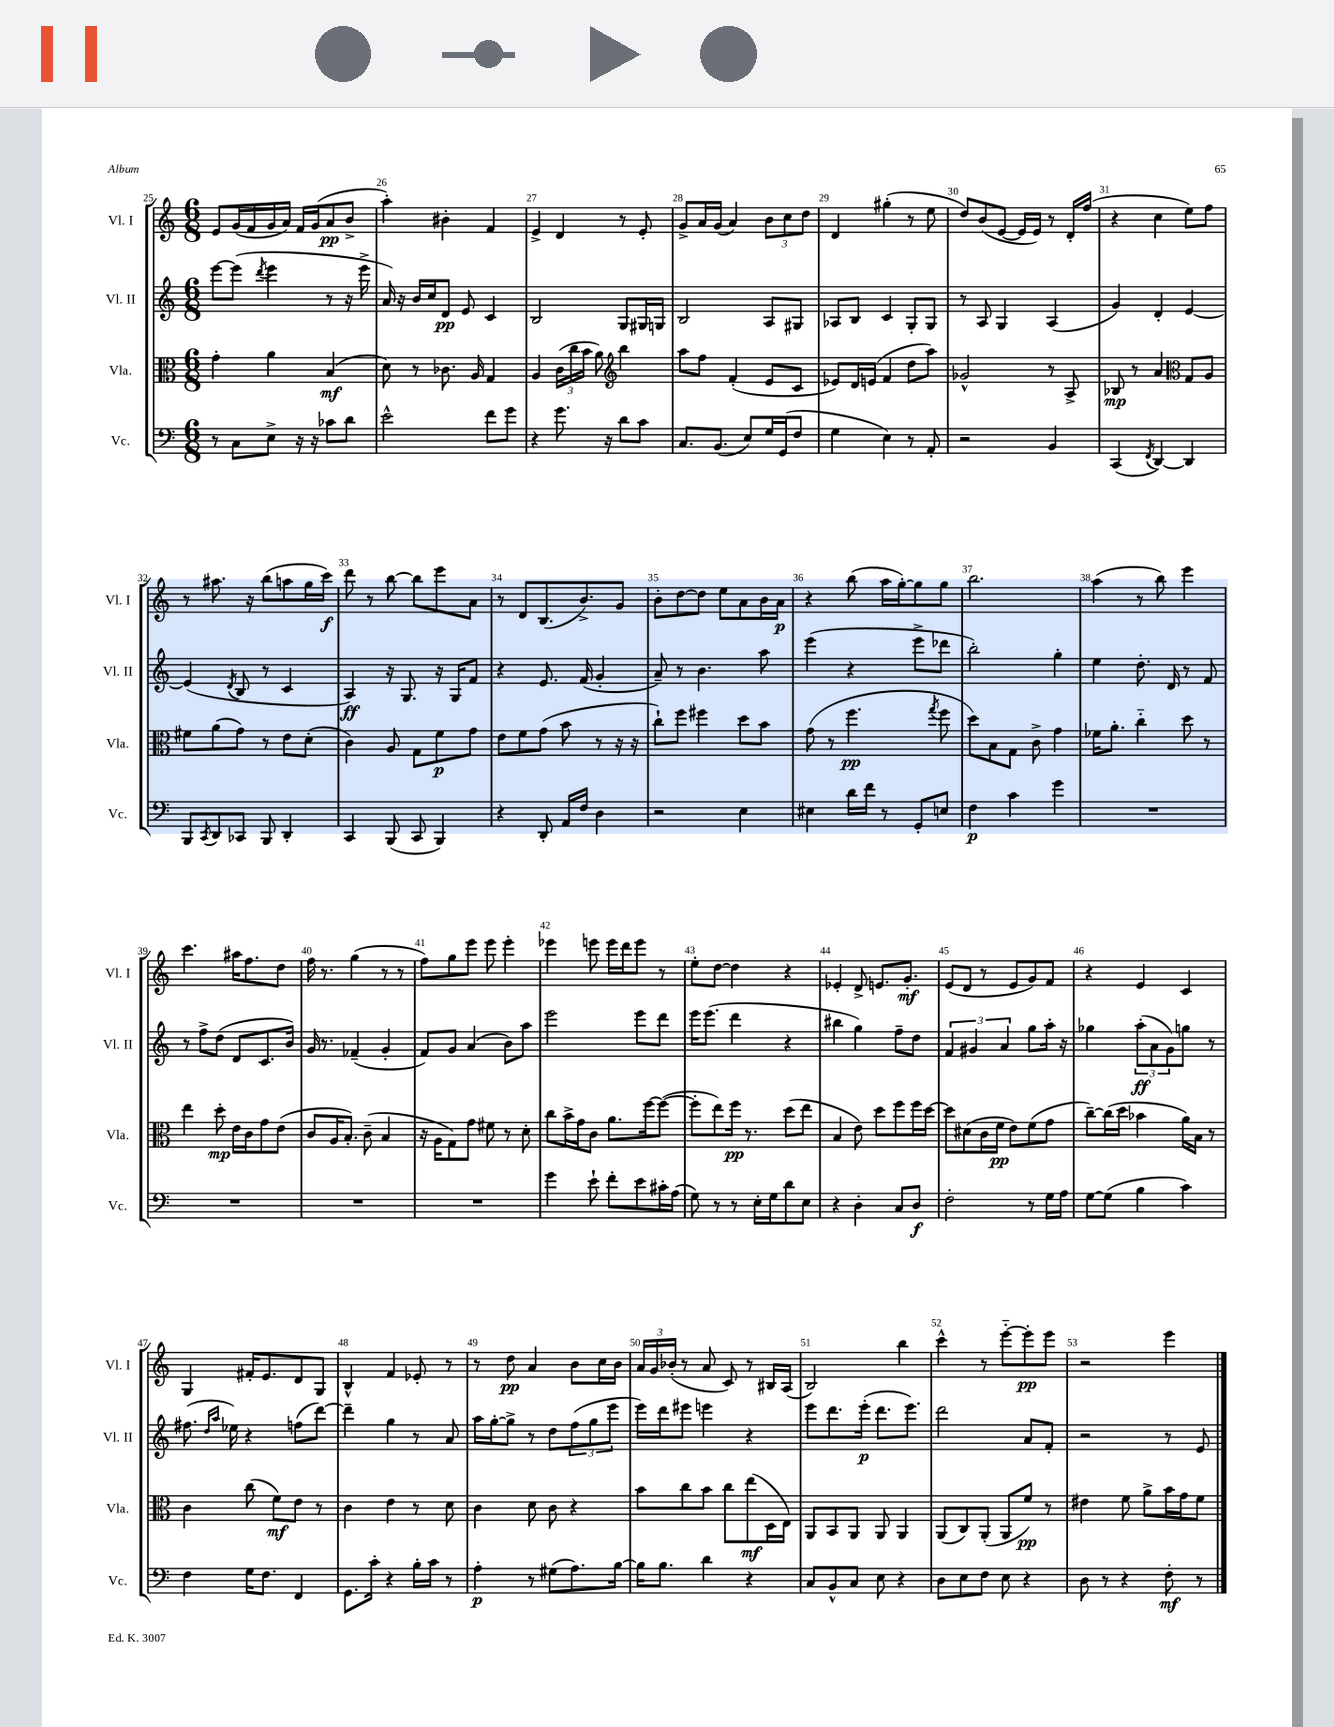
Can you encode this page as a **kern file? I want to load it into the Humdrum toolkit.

**kern	**kern	**kern	**kern
*staff4	*staff3	*staff2	*staff1
*clefF4	*clefC3	*clefG2	*clefG2
*k[]	*k[]	*k[]	*k[]
*M6/8	*M6/8	*M6/8	*M6/8
8r	4g'\	[8eee\L	8e/L
8C\L	.	(8eee\]J	(16g/L
.	.	.	16f/
.	.	8qddd/	.
8E^\J	4a\	4eee\	16g/
.	.	.	16a/JJ)
16r	.	.	16f/LL
16r	.	.	(16g/J
8c-\L	(4B/	8r	8a/
8d\J	.	16r	8b^/J
.	.	16eee^\	.
=	=	=	=
2e^^\	8d\)	16a/)	4aa'\)
.	.	16r	.
.	8r	16b/LL	.
.	.	16cc/J	.
.	8.c-\	8d/J	4b#'\
.	.	8e/	.
.	16A/	.	.
8f\L	4G/	4c/	4f/
8g\J	.	.	.
=	=	=	=
4r	4A/	2B/	4e^/
8.g\	(24c\LL	.	4d/
.	24cc\	.	.
.	24b\JJ	.	.
.	8a\)	.	.
16r	.	.	.
*	*clefG2	*	*
8d\L	4bb\	8G/L	8r
8c\J	.	16G#/L	8e'/
.	.	16G/JJ	.
=	=	=	=
8.C/L	8aa\L	2B/	8g^/L
.	8ff\J	.	16a/L
(8.BB/J	.	.	(16g/JJ
.	(4f'/	.	4a/)
8E/L)	.	.	.
16G/L	8e/L	8A/L	12b\L
(16GG/J	.	.	.
.	.	.	12cc\
8F/J	8c/J	8G#/J	.
.	.	.	12dd\J
=	=	=	=
4G\	8e-/L)	8A-/L	4d/
.	16d/L	8B/J	.
.	(16e/JJ	.	.
4E\)	4f/	4c/	(4gg#'\
8r	8dd\L	8G'/L	8r
8AA'/	8aa\J)	8G/J	8ee\
=	=	=	=
2r	2g-^^/	8r	8dd/L)
.	.	8A/	(8b/
.	.	4G/	[8e/J
.	.	.	16e/]LL
.	.	.	16e/JJ)
4BB/	8r	(4A/	8r
.	8A^/	.	16d'/LL
.	.	.	(16ff/JJ
=	=	=	=
(4CC/	8B-/	4g/)	4r
.	8r	.	.
8qFF/	.	.	.
[4DD/)	4a/	4d'/	4cc\
*	*clefC3	*	*
4DD/]	8G/L	[4e/	8ee\L)
.	8A/J	.	8ff\J
=	=	=	=
8BBB/L	8f#\L	(4e/]	8r
8qCC/	.	.	.
8DD/	(8a\	.	8.aa#\
.	.	8qd/	.
8CC-/J	8g\J)	8B/	.
.	.	.	16r
8BBB/	8r	8r	(8bb\L
4DD'/	8e\L	4c/	8aa\
.	(8d'\J	.	16gg\L
.	.	.	16ccc\JJ)
=	=	=	=
4CC/	4c\)	4A/)	8ddd\
.	.	.	8r
(8BBB/	8A/	16r	[8bb\
.	.	8.G/	.
8CC/	8G\L	.	8bb\]L
4BBB/)	8f\	16r	8eee\
.	.	16G/LK	.
.	8g\J	8f/J	8a\J
=	=	=	=
4r	8e\L	4r	8r
.	8f\	.	8d/L
8DD'/	(8g\J	8.e/	(8.B/
16AA/LL	8b\	.	.
16F/JJ	.	(16f/	8.b^/)
4D\	8r	4g'/	.
.	16r	.	8g/J
.	16r	.	.
=	=	=	=
2r	8cc`\L)	8a~/)	8b'\L
.	8ff\J	8r	[8dd\
.	4ff#\	4.b\	8dd\]J
.	.	.	8ee\L
4E\	8dd\L	.	8a\
.	8b\J	8aa\	16b\L
.	.	.	16a\JJ
=	=	=	=
4E#\	(8g\	(4eee\	4r
.	8r	.	.
16d\LL	4.ff\	4r	(8bb\
16f\JJ	.	.	.
8r	.	.	16aa\LL
.	.	.	[16gg'\J)
8GG'/L	.	8eee^\L	8gg\]
.	8qgg/	.	.
8E/J	8ff\	8ddd-\J	8gg\J
=	=	=	=
4F\	8dd\L)	2bb'\)	2.bb\
.	8B\	.	.
4c\	8G\J	.	.
.	8c^\	.	.
4g\	4g\	4gg'\	.
=	=	=	=
2.r	16f-\LK	4ee\	(4aa\
.	8.a'\J	.	.
.	4cc'~\	8.dd'\	8r
.	.	.	8bb\)
.	.	16d/	.
.	8dd\	8r	4eee\
.	8r	8f/	.
=	=	=	=
2.r	4ee\	8r	4.ccc\
.	.	8ff^\L	.
.	8dd'\	(8dd\J	.
.	16e\LL	8d/L	16aa#\LK
.	16c\J	.	8.ff\
.	8g\	8.c/	.
.	(8e\J	.	8dd\J
.	.	16b/Jk)	.
=	=	=	=
2.r	8c/L	16g/	16ff\
.	.	8.r	8.r
.	16A/K	.	.
.	8.B'/J)	.	.
.	.	(4f-~/	(4gg\
.	(8c~\	.	.
.	4B/	4g'/	8r
.	.	.	8r
=	=	=	=
2.r	16r	8f/L)	8ff\L)
.	16A\LK	.	.
.	8G\)	8g/J	8gg\
.	8g\J	(4a/	8eee\J
.	8f#\	.	8eee\
.	8r	8b\L)	4eee'\
.	8d'\	8aa\J	.
=	=	=	=
4g\	8cc\L	2eee\	4eee-\
.	16b^\L	.	.
.	16g\J	.	.
8e`\	8c\J	.	8eee\
8f'\L	8.a\L	.	16eee\LL
.	.	.	16ddd\J
8e\	.	8eee\L	8eee\J
.	[16ff\k	.	.
16c#'\L	(8ff\_J	8ddd\J	8r
(16A\JJ	.	.	.
=	=	=	=
8G\)	8ff'\]L	16eee\LK	8ee'\L
.	.	(8.eee\J	.
8r	8ee\)	.	[8dd\J
8r	16ff\Jk	4ddd\	4dd\]
.	8.r	.	.
16E'\LL	.	.	.
16G\J	.	.	.
8d\	(8dd\L	4r	4r
8E\J	8ee\J	.	.
=	=	=	=
4r	4B/	4bb#\	4e-'/
4D'\	8e\)	4gg\)	8d^/
.	8dd\L	.	8.e/L
8C/L	8ff\	8ff~\L	.
.	.	.	8.g'/J
8D/J	16ff\L	8dd\J	.
.	[16dd\JJ	.	.
=	=	=	=
2F'\	8dd\]L	6f/	(8e/L
.	(8d#\	.	8d/J
.	.	6g#/	.
.	16c\L	.	8r
.	16f\JJ	.	.
.	.	6a/	.
.	8e\L)	.	8e/L
8r	(8f\	8gg\L	8g/)
16G\LL	8g\J	16aa'\Jk	8f/J
16A\JJ	.	16r	.
=	=	=	=
[8G\L	[8cc~\L)	4gg-\	4r
(8G\]J	(16cc\]L	.	.
.	16dd\JJ	.	.
4B\	4b-\	(12aa'\L	4e/
.	.	12a\	.
.	.	12g\)	.
4c\)	16a\LL)	8gg\J	4c/
.	16B\JJ	.	.
.	8r	8r	.
=	=	=	=
4F\	4c\	(8.ff#\	4G/
.	.	16qqdd/LL	.
.	.	16qqaa/JJ	.
.	.	16ee-\)	.
16G\LK	(8cc\	4r	16f#'/LK
8.F\J	.	.	8.e/
.	8f\L)	.	.
4FF/	8e\J	(8ff\L	8d/
.	8r	[8ddd\J)	8G/J
=	=	=	=
8.GG\L	4c\	4ddd~\]	4B^^/
16c'\Jk	.	.	.
4r	4e\	4gg\	4f/
16B'\LL	8r	8r	8e-'/
16c\JJ	.	.	.
8r	8d\	8a/	8r
=	=	=	=
4A'\	4c\	16aa\LL	8r
.	.	[16gg'\J	.
.	.	8gg^\]J	8dd\
8r	8d\	8r	4a/
(8G#\L	8c\	8dd\L	.
8.A\)	4r	(12ff\	8b\L
.	.	12gg\	.
.	.	.	16cc\L
.	.	12eee\J	.
[16B\Jk	.	.	16b\JJ
=	=	=	=
16B\]LK	8b\L	16eee\LL)	24a/LL
.	.	.	24g/
8.B\J	.	16ddd\J	.
.	.	.	(24b-'/JJ
.	8cc\	8eee#\J	8r
4d\	8b\J	4eee\	8a/
.	8cc\L	.	8c/)
4r	(8ee\	4r	8r
.	16D\L	.	16B#/LL
.	16E\JJ)	.	(16A/JJ
=	=	=	=
8C/L	8AA/L	8eee\L	2B/)
8BB^^/	8BB/	8.ddd\	.
8C/J	8AA/J	.	.
.	.	(16eee'\Jk	.
8E\	8AA/	8.ddd\L	.
4r	4AA/	.	4bb\
.	.	8.eee\J)	.
=	=	=	=
8D\L	(8AA/L	2ddd\	4ccc^^\
8E\	8C/)	.	.
8F\J	(8AA'/J	.	8r
8E\	8AA/L	.	[8eee'~\L
4r	8f/J)	8a/L	8eee'\]
.	8r	8f'/J	8eee\J
=	=	=	=
8D\	4e#\	2r	2r
8r	.	.	.
4r	8f\	.	.
.	8a^\L	.	.
8F'\	16b\L	8r	4eee\
.	16g\J	.	.
8r	8f\J	8e/	.
==	==	==	==
*-	*-	*-	*-
